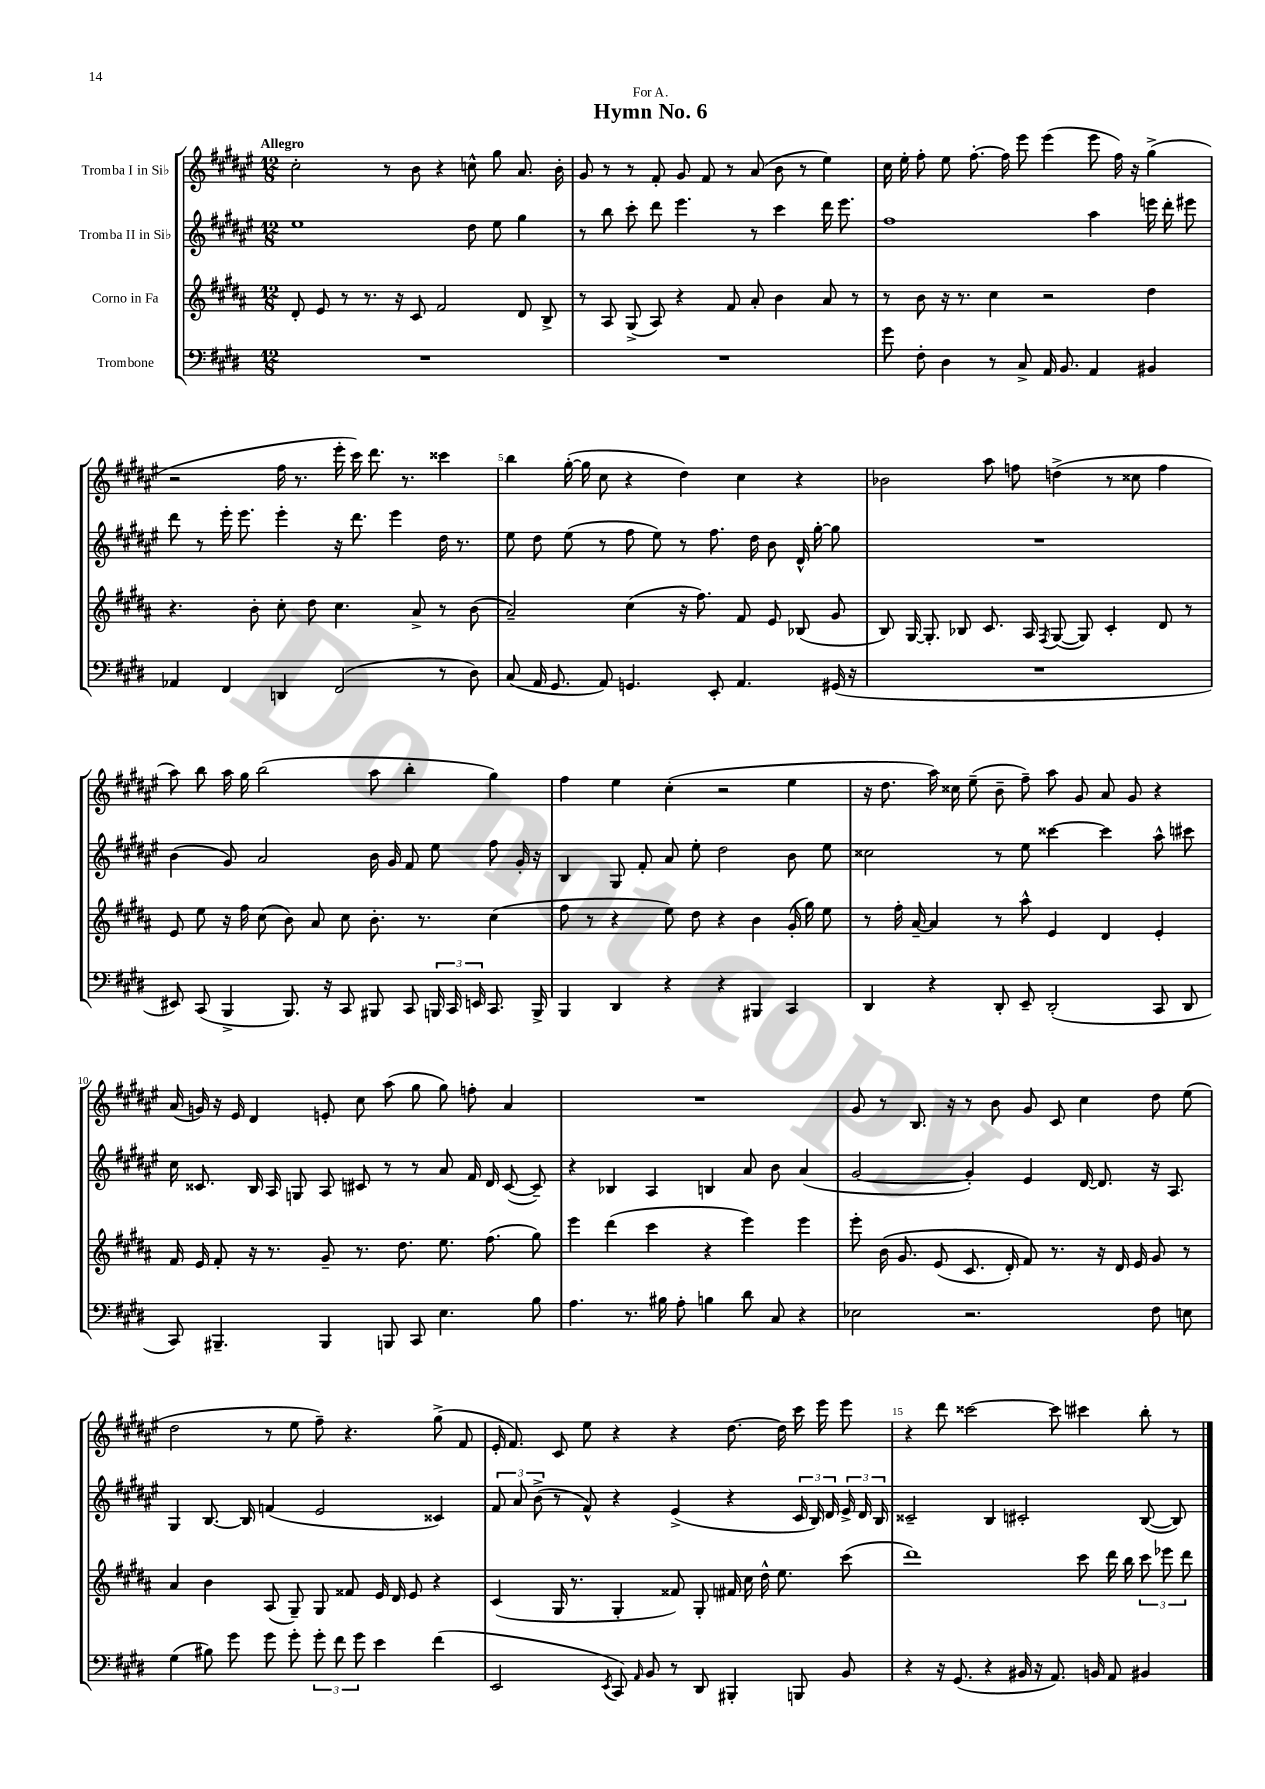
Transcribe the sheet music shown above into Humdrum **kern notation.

**kern	**kern	**kern	**kern
*staff4	*staff3	*staff2	*staff1
*clefF4	*clefG2	*clefG2	*clefG2
*k[f#c#g#d#]	*k[f#c#g#d#a#]	*k[f#c#g#d#a#e#]	*k[f#c#g#d#a#e#]
*M12/8	*M12/8	*M12/8	*M12/8
1.r	8d#'/	1ee#	2cc#'\
.	8e/	.	.
.	8r	.	.
.	8.r	.	.
.	.	.	8r
.	16r	.	.
.	8c#/	.	8b\
.	2f#/	.	4r
.	.	8dd#\	8cc^^\
.	.	8ee#\	8gg#\
.	8d#/	4gg#\	8.a#/
.	8B^/	.	.
.	.	.	16b'\
=	=	=	=
1.r	8r	8r	8g#/
.	8A#/	8bb\	8r
.	(8G#^/	8ccc#'\	8r
.	8A#/)	8ddd#\	8f#'/
.	4r	4.eee#\	8g#/
.	.	.	8f#/
.	8f#/	.	8r
.	8a#'/	8r	(8a#/
.	4b\	4ccc#\	8b\
.	.	.	8r
.	8a#/	16ddd#\	4ee#\)
.	.	8.eee#\	.
.	8r	.	.
=	=	=	=
8g#\	8r	1ff#	16cc#\
.	.	.	16ee#'\
8F#'\	8b\	.	8ff#'\
4D#\	16r	.	8ee#\
.	8.r	.	.
.	.	.	[8.ff#'\
8r	4cc#\	.	.
.	.	.	16ff#\]
8C#^/	.	.	8eee#\
16AA/	2r	.	(4eee#\
8.BB/	.	.	.
4AA/	.	4aa#\	8eee#\
.	.	.	16ff#\)
.	.	.	16r
4BB#/	4dd#\	16eee\	(4gg#^\
.	.	16ddd#'\	.
.	.	8eee#\	.
=	=	=	=
4AA-/	4.r	8ddd#\	2r
.	.	8r	.
4FF#/	.	16eee#'\	.
.	.	8.eee#\	.
.	8b'\	.	.
4DD/	8cc#'\	4eee#'\	16ff#\
.	.	.	8.r
.	8dd#\	.	.
(2FF#/	4.cc#\	16r	16eee#'\
.	.	8.ddd#\	16ccc#\)
.	.	.	8.ddd#\
.	.	4eee#\	.
.	.	.	8.r
.	8a#^/	.	.
8r	8r	16dd#\	4ccc##\
.	.	8.r	.
8D#\)	(8b\	.	.
=	=	=	=
(8C#/	2a#~/)	8ee#\	4bb\
16AA/	.	8dd#\	.
8.GG#/	.	.	.
.	.	(8ee#\	([16gg#'\
.	.	.	16gg#\]
8AA/)	.	8r	8cc#\
4.GG/	(4cc#\	8ff#\	4r
.	.	8ee#\)	.
.	16r	8r	4dd#\)
.	8.ff#\)	.	.
8EE'/	.	8.ff#\	.
4.AA/	8f#/	.	4cc#\
.	.	16dd#\	.
.	8e/	8b\	.
.	(8B-/	16d#^^/	4r
.	.	[16gg#'\	.
(16GG#/	8g#/	8gg#\]	.
16r	.	.	.
=	=	=	=
1.r	8B/)	1.r	2b-\
.	[16G#/	.	.
.	8.G#'/]	.	.
.	8B-/	.	.
.	8.c#/	.	8aa#\
.	.	.	8ff\
.	16A#/	.	.
.	8qF#/	.	.
.	([8G#/	.	(4dd^\
.	8G#/])	.	.
.	4c#'/	.	8r
.	.	.	8cc##\
.	8d#/	.	4ff\
.	8r	.	.
=	=	=	=
8EE#/)	8e/	(4b\	8aa#\)
(8CC#/	8ee\	.	8bb\
4BBB^/	16r	8g#/)	16aa#\
.	16ff#\	.	16gg#\
.	(8cc#\	2a#/	(2bb\
8.BBB/)	8b\)	.	.
.	8a#/	.	.
16r	.	.	.
8CC#/	8cc#\	.	.
8BBB#/	8.b'\	16b\	8aa#\
.	.	16g#/	.
8CC#/	.	8f#/	4bb'\
.	8.r	.	.
24BBB/	.	8ee#\	.
24CC#/	.	.	.
24EE/	.	.	.
8.CC#/	(4cc#\	8ff#\	4gg#\)
.	.	16g#'/	.
16BBB^/	.	16r	.
=	=	=	=
4BBB/	8ff#\	4B/	4ff#\
.	8r	.	.
4DD#/	4r	8G#/	4ee#\
.	.	8f#'/	.
4r	8ee\)	8a#/	(4cc#'\
.	8dd#\	8ee#'\	.
4r	4r	2dd#\	2r
4BBB#/	4b\	.	.
4CC#/	(16g#'/	8b\	4ee#\
.	16gg#\)	.	.
.	8ee\	8ee#\	.
=	=	=	=
4DD#/	8r	2cc##\	16r
.	.	.	8.dd#\
.	16ff#'\	.	.
.	[16a#~/	.	.
4r	4a#/]	.	16aa#\)
.	.	.	16cc##\
.	.	.	(8ee#~\
8DD#'/	8r	8r	8b~\
8EE~/	8aa#^^\	8ee#\	8ff#~\)
(2DD#'/	4e/	[4ccc##\	8aa#\
.	.	.	8g#/
.	4d#/	4ccc##\]	8a#/
.	.	.	8g#/
8CC#/	4e'/	8aa#^^\	4r
8DD#/	.	8ccc#\	.
=	=	=	=
8CC#/)	16f#/	16cc#\	(16a#/
.	16e/	8.c##/	16g/)
4.BBB#~/	8f#'/	.	16r
.	.	.	16e#/
.	16r	16B/	4d#/
.	8.r	16A#/	.
.	.	8G/	.
4BBB#/	8g#~/	8A#/	8e'/
.	8.r	8c#/	8cc#\
8BBB/	.	8r	(8aa#\
.	8.dd#\	.	.
8CC#/	.	8r	8gg#\
4.E\	8.ee\	8a#/	8gg#\)
.	.	16f#/	8ff'\
.	(8.ff#\	16d#/	.
.	.	([8c#/	4a#/
8B\	8gg#\)	8c#~/])	.
=	=	=	=
4.A\	4eee\	4r	1.r
.	(4ddd#\	4B-/	.
8.r	.	.	.
.	4ccc#\	4A#/	.
16B#\	.	.	.
8A'\	.	.	.
4B\	4r	4B/	.
8d#\	4eee\)	8a#/	.
8C#/	.	8b\	.
4r	4eee\	(4a#/	.
=	=	=	=
2E-\	8eee'\	[2g#/	8g#/
.	&(16b\	.	8r
.	8.g#/	.	.
.	.	.	8.B/
.	(8e/	.	.
.	.	.	16r
2.r	8.c#/	4g#'/])	8r
.	.	.	8b\
.	16d#'/)	.	.
.	8f#/&)	4e#/	8g#/
.	8.r	.	8c#/
.	.	[16d#/	4cc#\
.	16r	8.d#/]	.
.	16d#/	.	.
.	16e/	.	.
8F#\	8g#/	16r	8dd#\
.	.	8.A#/	.
8E\	8r	.	(8ee#\
=	=	=	=
(4G#\	4a#/	4G#/	2dd#\
8B#\)	4b\	[8.B/	.
8g#\	.	.	.
.	.	16B/]	.
8g#\	(8A#/	(4f/	8r
8g#'\	8G#~/)	.	8ee#\
12g#'\	8G#/	2e#/	8ff#~\)
12f#\	.	.	.
.	8f##/	.	4.r
12g#\	.	.	.
4e\	16e/	.	.
.	16d#/	.	.
.	8e/	.	.
(4f#\	4r	4c##/)	(8gg#^\
.	.	.	8f#/
=	=	=	=
2EE/	(4c#/	12f#/	16e#'/
.	.	.	8.f#/)
.	.	12a#/	.
.	.	(12b^\	.
.	16G#/	8r	8c#/
.	8.r	.	.
.	.	8f#^^/)	8ee#\
8qEE/	.	.	.
8CC#/)	4G#'/	4r	4r
16qqAA/	.	.	.
8BB/	.	.	.
8r	8f##/)	(4e#^/	4r
8DD#/	8G#'/	.	.
4BBB#'/	16f#/	4r	[8.dd#\
.	16cc#\	.	.
.	16dd#^^\	.	.
.	8.ee\	.	16dd#\]
8BBB/	.	24c#/	16ccc#\
.	.	24B/)	.
.	.	.	16eee#\
.	.	24d#/	.
8BB/	(8ccc#\	24e#^/	8eee#\
.	.	24d#/	.
.	.	24B/	.
=	=	=	=
4r	1ddd#)	2c##~/	4r
16r	.	.	8ddd#\
(8.GG#/	.	.	.
.	.	.	[2ccc##\
4r	.	4B/	.
16BB#/	.	2c#'/	.
16r	.	.	.
8.AA/)	.	.	8ccc##\]
.	8ccc#\	.	4ccc#\
16BB/	.	.	.
8AA/	16ddd#\	.	.
.	16bb\	.	.
4BB#/	12ccc#\	([8B/	8bb'\
.	12eee-\	.	.
.	.	8B/])	8r
.	12ddd#\	.	.
==	==	==	==
*-	*-	*-	*-
